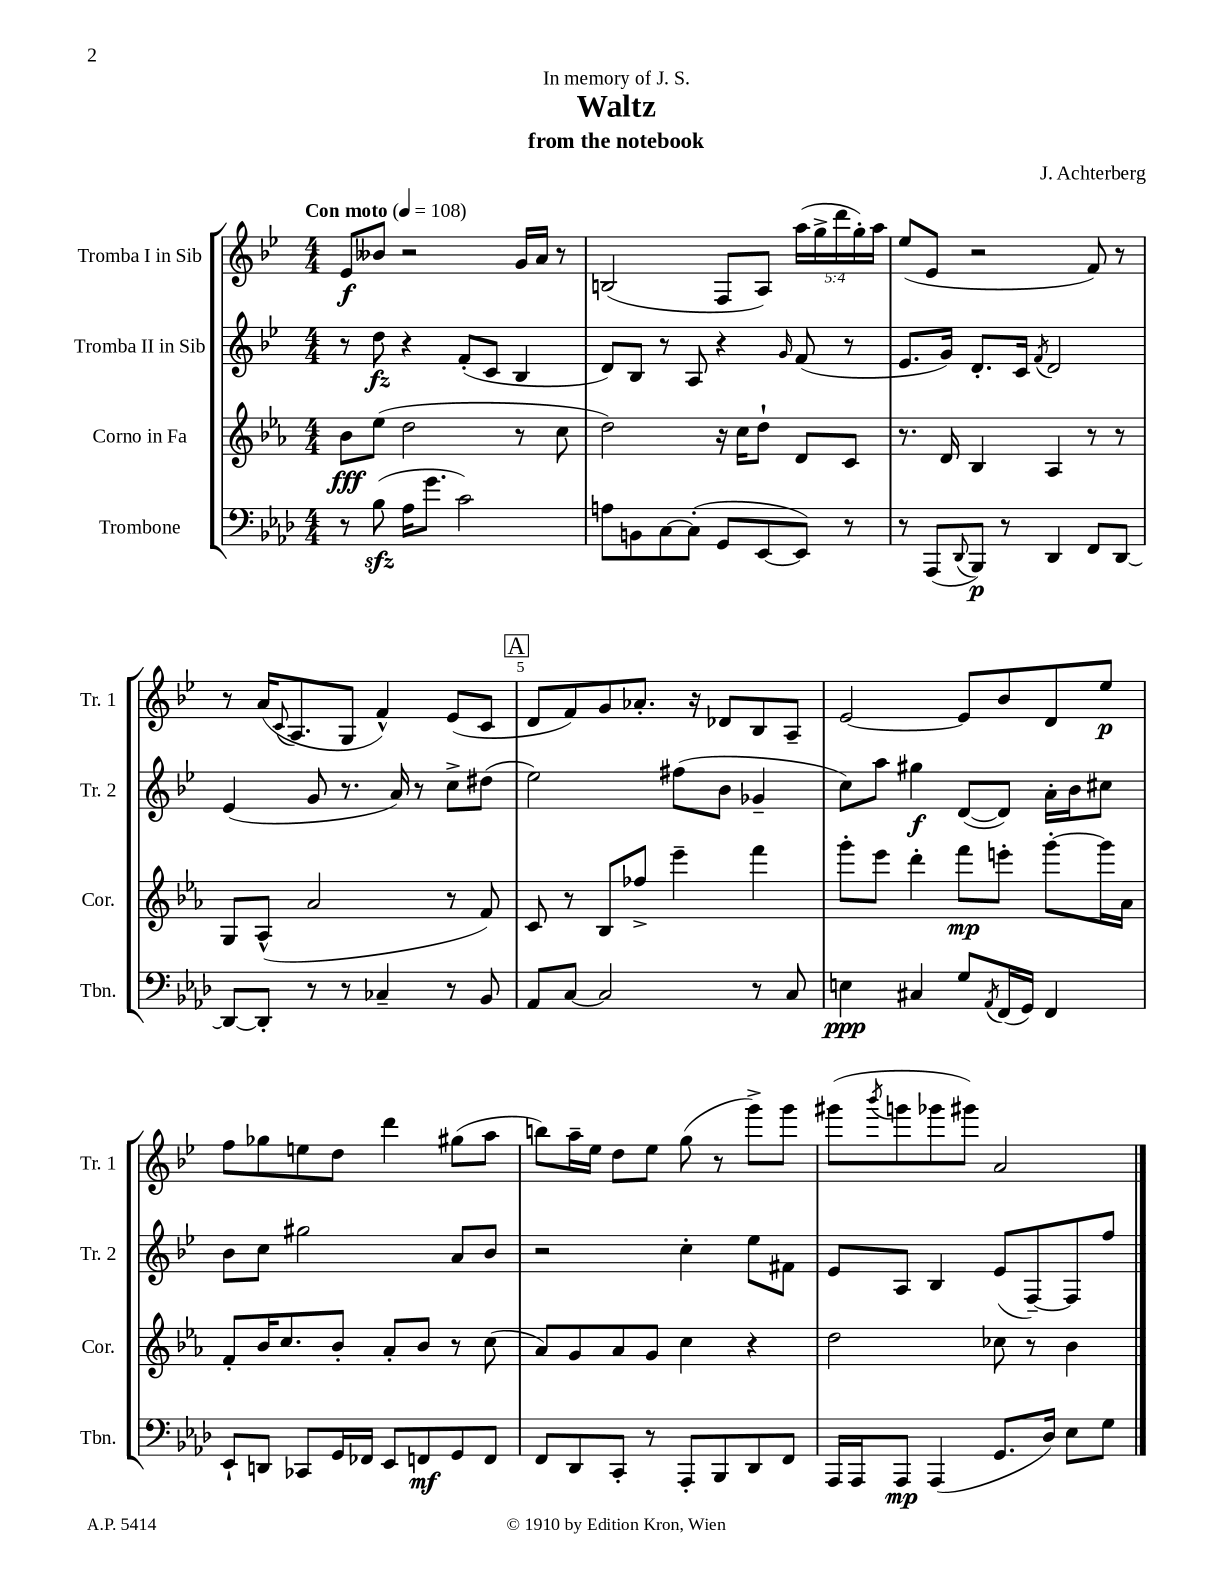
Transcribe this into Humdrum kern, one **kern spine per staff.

**kern	**kern	**kern	**kern
*staff4	*staff3	*staff2	*staff1
*clefF4	*clefG2	*clefG2	*clefG2
*k[b-e-a-d-]	*k[b-e-a-]	*k[b-e-]	*k[b-e-]
*M4/4	*M4/4	*M4/4	*M4/4
*MM108	*MM108	*MM108	*MM108
8r	8b-	8r	8e-
(8B-	(8ee-	8dd	8b--
16A-	2dd	4r	2r
8.g	.	.	.
2c)	.	(8f'	.
.	.	8c	.
.	8r	4B-	16g
.	.	.	16a
.	8cc	.	8r
=	=	=	=
8A	2dd)	8d)	(2B
8BB	.	8B-	.
[8C	.	8r	.
(8C']	.	8A	.
8GG	16r	4r	8F
.	16cc	.	.
[8EE-	8dd`	.	8A)
.	.	16qqg	.
8EE-])	8d	(8f	(20aa
.	.	.	20gg^
.	.	.	20ddd
8r	8c	8r	.
.	.	.	20gg')
.	.	.	20aa
=	=	=	=
8r	8.r	8.e-	(8ee-
(8AAA-	.	.	8e-
.	16d	16g)	.
8qqDD-	.	.	.
8BBB-)	4B-	8.d'	2r
8r	.	.	.
.	.	16c	.
.	.	8qf	.
4DD-	4A-	2d	.
8FF	8r	.	8f)
[8DD-	8r	.	8r
=	=	=	=
8DD-_	8G	(4e-	8r
8DD-']	(8A-^^	.	(16a
.	.	.	8qqc
.	.	.	8.A
8r	2a-	8g	.
8r	.	8.r	8G
4C-~	.	.	4f^^)
.	.	16a)	.
.	.	8r	.
8r	8r	8cc^	(8e-
8BB-	8f)	(8dd#	8c
=	=	=	=
8AA-	8c	2ee-)	8d
[8C	8r	.	8f)
2C]	8B-	.	8g
.	8ff-^	.	8.a-'
.	4eee-~	(8ff#	.
.	.	.	16r
.	.	8b-	8d-
8r	4fff	4g-~	8B-
8C	.	.	8A~
=	=	=	=
4E	8ggg'	8cc)	[2e-
.	8eee-	8aa	.
4C#	4ddd'	4gg#	.
8G	8fff	([8d	8e-]
8qAA-	.	.	.
(16FF	8eee'	8d])	8b-
16GG)	.	.	.
4FF	[8ggg'	16a'	8d
.	.	16b-	.
.	16ggg]	8cc#	8ee-
.	16a-	.	.
=	=	=	=
8EE-`	8f'	8b-	8ff
8DD	16b-	8cc	8gg-
.	8.cc	.	.
8CC-	.	2gg#	8ee
16GG	8b-'	.	8dd
16FF-	.	.	.
8EE-	8a-'	.	4ddd
8FF	8b-	.	.
8GG	8r	8a	(8gg#
8FF	(8cc	8b-	8aa
=	=	=	=
8FF	8a-)	2r	8bb)
8DD-	8g	.	16aa~
.	.	.	16ee-
8CC'	8a-	.	8dd
8r	8g	.	8ee-
8AAA-'	4cc	4cc'	(8gg
8BBB-	.	.	8r
8DD-	4r	8ee-	8ggg^)
8FF	.	8f#	8ggg
=	=	=	=
16AAA-	2dd	8e-	(8ggg#
16AAA-	.	.	.
.	.	.	8qbbb-
8AAA-	.	8A	8ggg
(4AAA-	.	4B-	8ggg-
.	.	.	8ggg#)
8.GG	8cc-	(8e-	2a
.	8r	[8F~)	.
16D-)	.	.	.
8E-	4b-	8F]	.
8G	.	8ff	.
==	==	==	==
*-	*-	*-	*-
